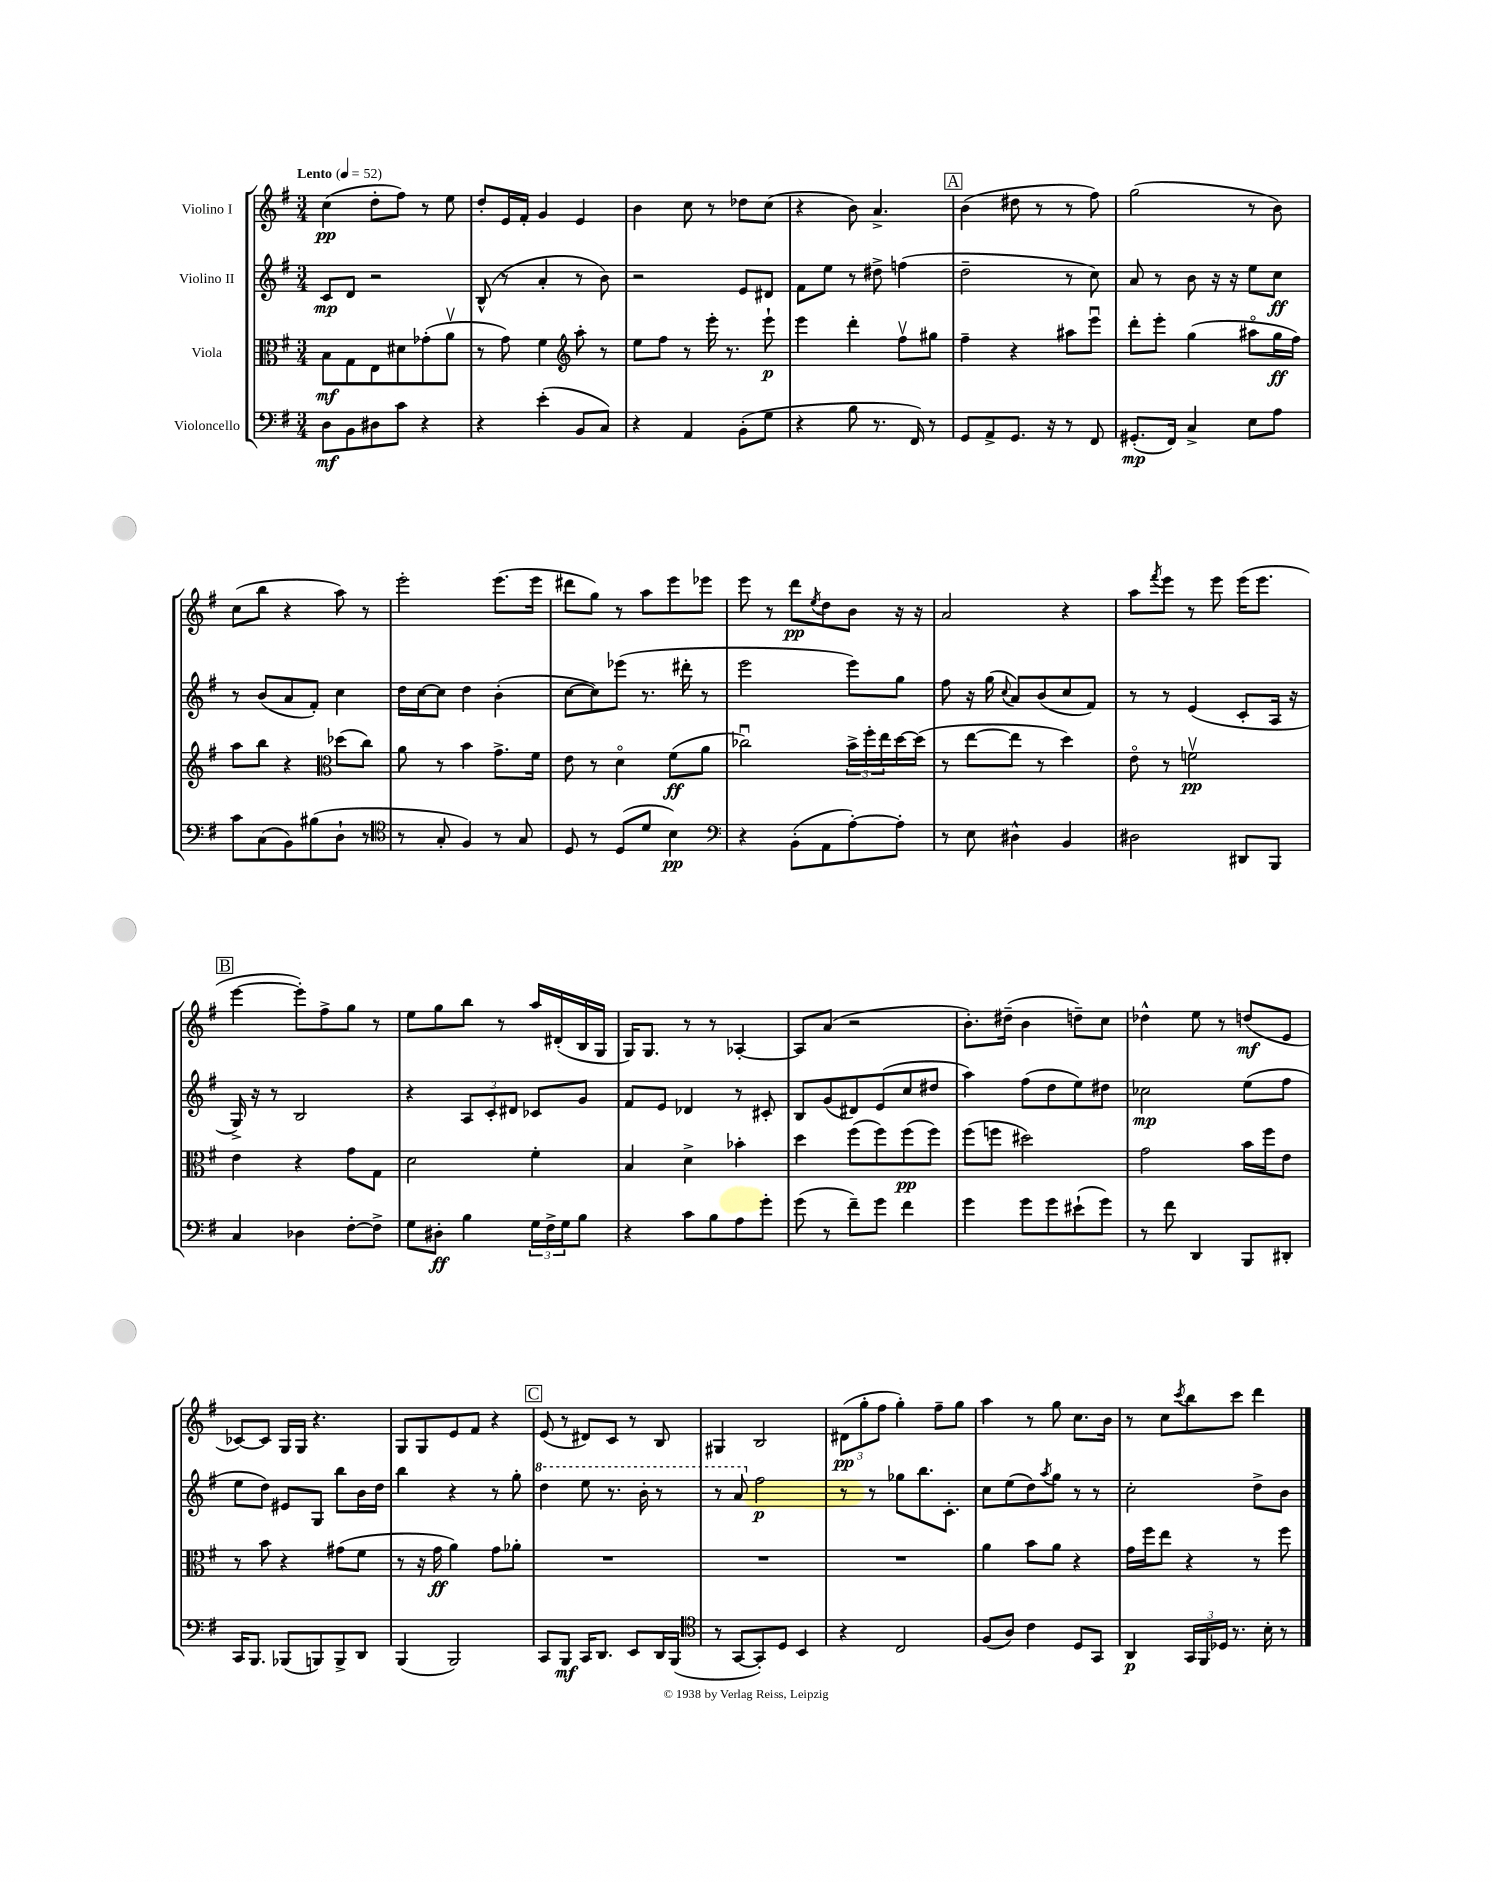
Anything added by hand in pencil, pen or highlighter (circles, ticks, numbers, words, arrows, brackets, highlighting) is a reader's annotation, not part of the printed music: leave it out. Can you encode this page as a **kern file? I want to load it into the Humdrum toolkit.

**kern	**kern	**kern	**kern
*staff4	*staff3	*staff2	*staff1
*clefF4	*clefC3	*clefG2	*clefG2
*k[f#]	*k[f#]	*k[f#]	*k[f#]
*M3/4	*M3/4	*M3/4	*M3/4
*MM52	*MM52	*MM52	*MM52
8D	8B	8c	(4cc
8BB	8G	8d	.
8D#	8E	2r	8dd'
8c	8d#	.	8ff#)
4r	(8g-'	.	8r
.	8av	.	8ee
=	=	=	=
4r	8r	(8B^^	8dd'
.	8g)	8r	16e
.	.	.	16f#'
(4e'	4f#	4a'	4g
*	*clefG2	*	*
8BB	8aa'	8r	4e
8C)	8r	8b)	.
=	=	=	=
4r	8ee	2r	4b
.	8ff#	.	.
4AA	8r	.	8cc
.	16eee'	.	8r
.	8.r	.	.
(8BB'	.	8e	8dd-
8G	8eee`	8d#	(8cc
=	=	=	=
4r	4eee	8f#	4r
.	.	8ee	.
8B	4ddd'	8r	8b)
8.r	.	8dd#^	4.a^
.	8ff#v	(4ff	.
16FF#)	.	.	.
8r	8gg#	.	.
=	=	=	=
8GG	4ff#~	2dd~	(4b
8AA^	.	.	.
8.GG	4r	.	8dd#
.	.	.	8r
16r	.	.	.
8r	8aa#	8r	8r
8FF#	8eeeu	8cc)	8ff#)
=	=	=	=
(8.GG#'	8ddd'	8a	(2gg
.	8eee'	8r	.
16FF#)	.	.	.
4C^	(4gg	8b	.
.	.	16r	.
.	.	16r	.
8E	8aa#o	8ee	8r
8A	16gg	8cc	8b)
.	16ff#)	.	.
=	=	=	=
8c	8aa	8r	(8cc
(8C	8bb	(8b	8bb
8BB)	4r	8a	4r
(8B#	.	8f#')	.
*	*clefC3	*	*
8D`	(8dd-	4cc	8aa)
8r	8cc)	.	8r
=	=	=	=
*clefC4	*	*	*
8r	8a	16dd	2eee'
.	.	[16cc	.
8G'	8r	8cc]	.
4F#)	4b	4dd	.
8r	8.g^	(4b'	(8.eee
8G	.	.	.
.	16f#	.	16eee
=	=	=	=
8D	8e	[8cc	8ddd#
8r	8r	8cc])	8gg)
(8D	4do	(8eee-	8r
8d	.	8.r	8aa
4B)	(8f#	.	8eee
.	.	16ddd#'	.
.	8a	8r	8eee-
=	=	=	=
*clefF4	*	*	*
4r	2cc-u)	2eee	8eee
.	.	.	8r
(8BB'	.	.	8ddd
.	.	.	8qee
8AA	.	.	8dd
[8A')	24b^	8eee)	8b
.	24ff#'	.	.
.	24ee	.	.
8A']	[16dd	8gg	16r
.	(16dd]	.	16r
=	=	=	=
8r	8r	8ff#	2a
8E	[8ee	16r	.
.	.	(16gg	.
.	.	8qqcc	.
4D#^^	8ee]	8a)	.
.	8r	(8b	.
4BB	4dd)	8cc	4r
.	.	8f#)	.
=	=	=	=
2D#	8eo	8r	8aa
.	.	.	8qfff#
.	8r	8r	8eee
.	2fv	(4e	8r
.	.	.	8eee
8DD#	.	8c'	(16eee
.	.	.	8.eee
8BBB	.	16A	.
.	.	16r	.
=	=	=	=
4C	4e	16G^)	[4eee
.	.	16r	.
.	.	8r	.
4D-	4r	2B	8eee'])
.	.	.	8ff#^
[8F#'	8g	.	8gg
8F#^]	8G	.	8r
=	=	=	=
8G	2d	4r	8ee
8D#'	.	.	8gg
4B	.	12A	8bb
.	.	12c'	.
.	.	.	8r
.	.	12d#	.
24G	4f#'	8c-	16aa
24F#^	.	.	.
.	.	.	(16d#'
24G	.	.	.
8B	.	8g	16B
.	.	.	16G
=	=	=	=
4r	4B	8f#	16G)
.	.	.	8.G
.	.	8e	.
8c	4d^	4d-	8r
8B	.	.	8r
8A	4b-'	8r	[4A-'
8g'	.	8c#'	.
=	=	=	=
(8g	4dd	8B	8A-]
8r	.	(8g	(8a
8f#~)	(8ff#	8d#)	2r
8g	8ff#)	(8e	.
4f#	(8ff#	8cc	.
.	8ff#)	8dd#	.
=	=	=	=
4g	(8ff#	4aa)	8.b')
.	8ff	.	.
.	.	.	(16dd#~
8g	2dd#)	(8ff#	4b
8g	.	8dd	.
(8e#`	.	8ee)	8dd~)
8g)	.	8dd#	8cc
=	=	=	=
8r	2g	2cc-	4dd-^^
8f#	.	.	.
4DD	.	.	8ee
.	.	.	8r
8BBB	16b	(8ee	(8dd
.	16ff#	.	.
8DD#'	8e	8ff#	8e
=	=	=	=
16CC	8r	8ee	[8c-)
8.BBB	.	.	.
.	8b	8dd)	8c-]
(8BBB-	4r	8e#	16G
.	.	.	16G
8BBB)	.	8G	4.r
8BBB^	(8g#	8bb	.
8DD	8f#	16b	.
.	.	16dd	.
=	=	=	=
(4BBB	8r	4bb	8G
.	16r	.	8G
.	16g	.	.
2BBB)	4a)	4r	8e
.	.	.	8f#
.	8g	8r	4r
.	8a-'	8gg'	.
=	=	=	=
8CC	2.r	4ddd	(8e
8BBB	.	.	8r
16CC	.	8eee	8d#)
8.DD	.	.	.
.	.	8.r	8c
8EE	.	.	8r
.	.	16bb'	.
16DD	.	8r	8B
(16BBB	.	.	.
=	=	=	=
*clefC4	*	*	*
8r	2.r	8r	4G#
[8GG	.	8aa	.
8GG'])	.	2ff#	2B
8D	.	.	.
4BB	.	.	.
=	=	=	=
4r	2.r	8r	(12d#
.	.	.	12gg'
.	.	8r	.
.	.	.	12ff#
2C	.	8gg-	4gg')
.	.	8.bb	.
.	.	.	8ff#~
.	.	8.c'	.
.	.	.	8gg
=	=	=	=
(8F#	4a	8cc	4aa
8A)	.	(8ee	.
4c	8b	8dd)	8r
.	.	8qaa	.
.	8a	8gg	8gg
8D	4r	8r	8.cc
8GG	.	8r	.
.	.	.	16b
=	=	=	=
4AA	16g	2cc'	8r
.	16ff#	.	.
.	8ee	.	8cc
.	.	.	8qccc
24GG	4r	.	8bb
24FF#	.	.	.
24D-	.	.	.
8.r	.	.	8ccc
.	8r	8dd^	4ddd
16B'	.	.	.
8r	8ff#	8b	.
==	==	==	==
*-	*-	*-	*-
